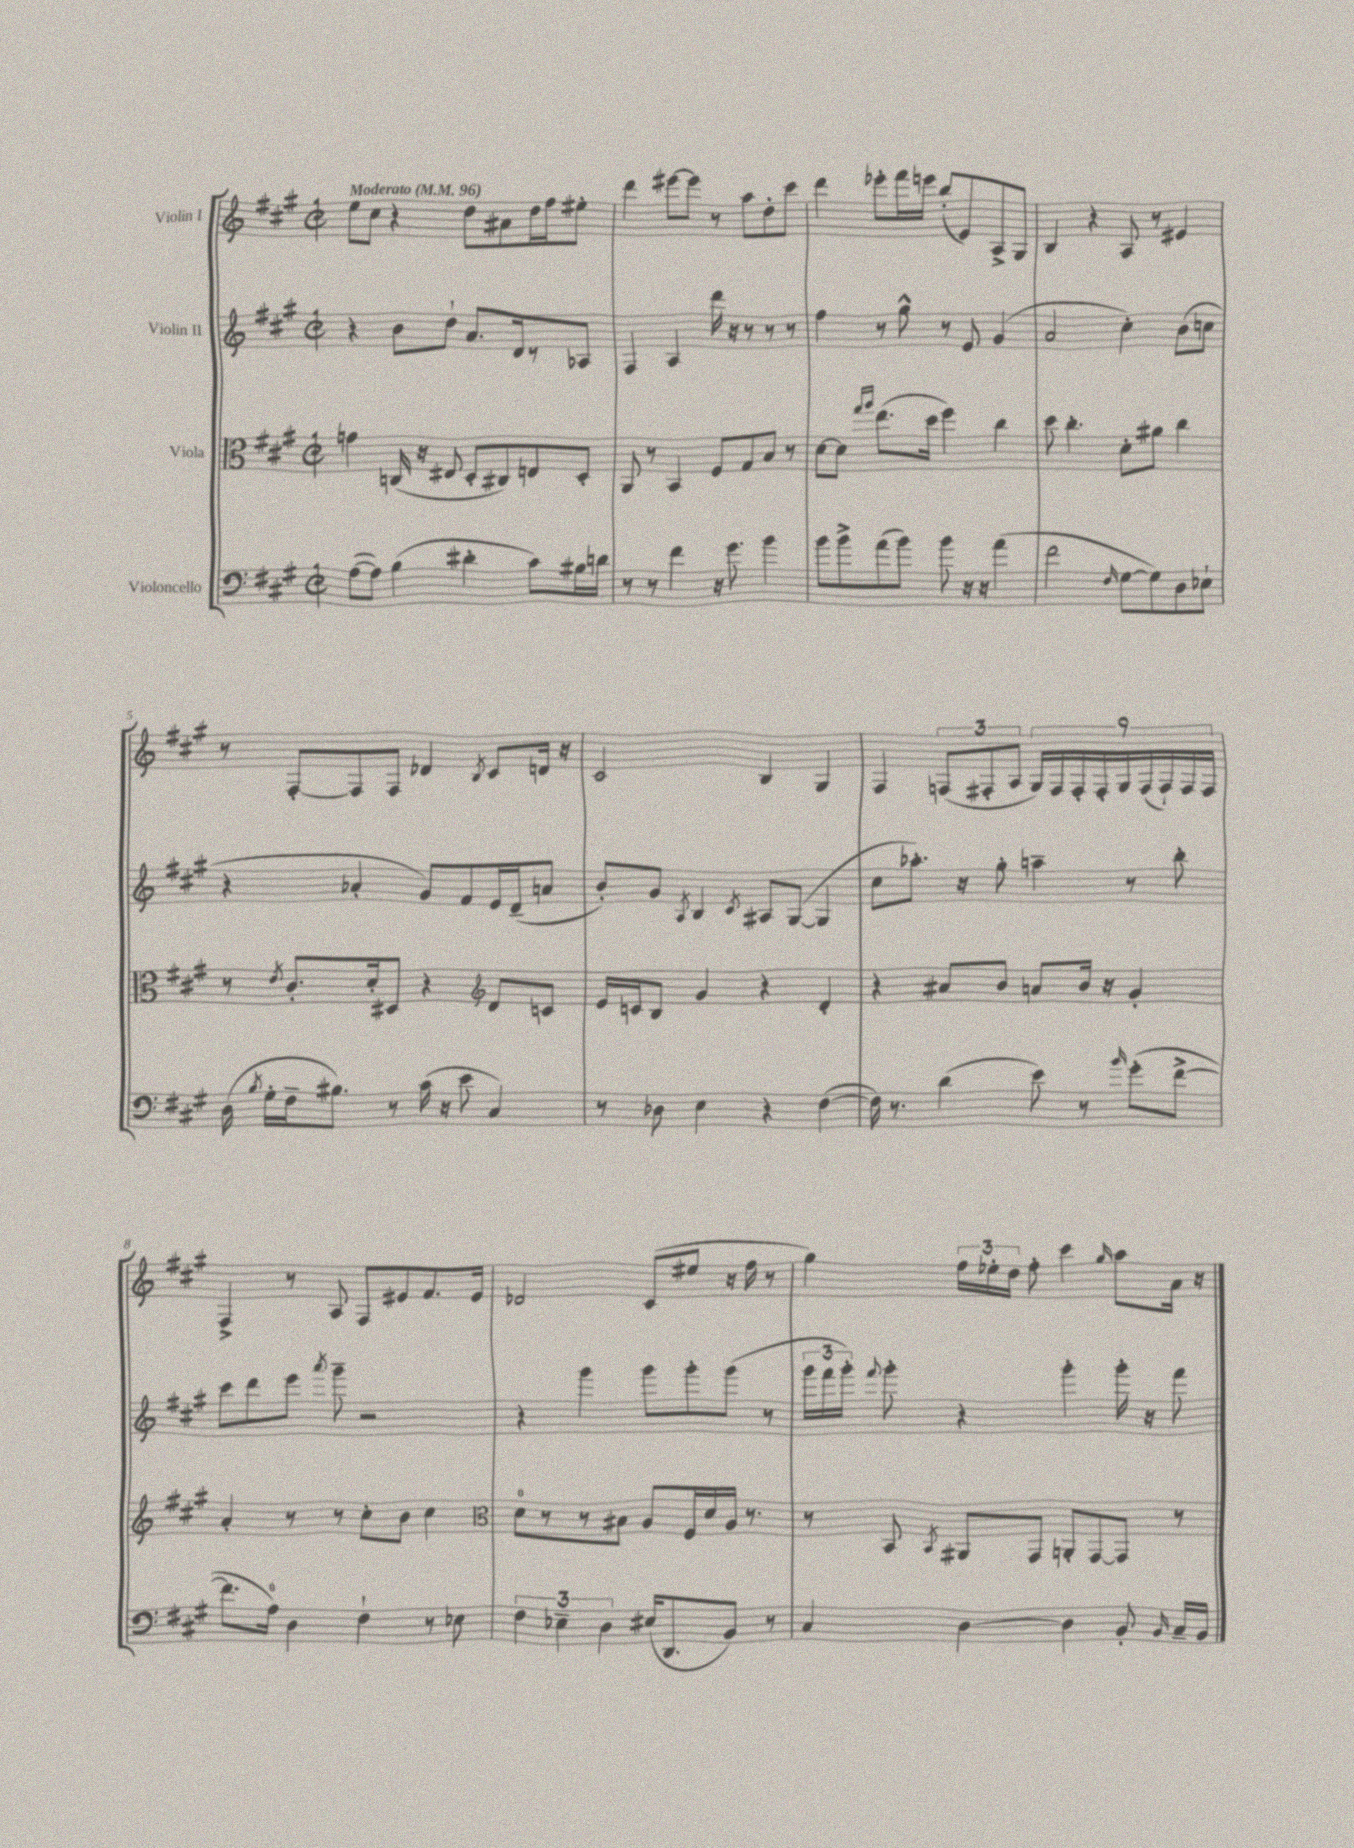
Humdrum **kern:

**kern	**kern	**kern	**kern
*staff4	*staff3	*staff2	*staff1
*clefF4	*clefC3	*clefG2	*clefG2
*k[f#c#g#]	*k[f#c#g#]	*k[f#c#g#]	*k[f#c#g#]
*M2/2	*M2/2	*M2/2	*M2/2
*met(c|)	*met(c|)	*met(c|)	*met(c|)
*MM96	*MM96	*MM96	*MM96
([8A\L	4g\	4r	8ee\L
8A\]J)	.	.	8cc#\J
(4B\	(16C/	8b\L	4r
.	16r	.	.
.	8E#/	8dd`\J	.
4d#'\	8D'/L	8.a/L	8dd\L
.	8C#/)	.	8a#\
.	.	16d/k	.
8c#\L)	8E/	8r	16dd\L
.	.	.	16ff#\J
16B#\L	8D'/J	8A-/J	8ee#'\J
16d\JJ	.	.	.
=	=	=	=
8r	8AA/	4F#/	4ddd\
8r	8r	.	.
4f#\	4BB/	4A/	[8eee#\L
.	.	.	8eee#\]J
16r	8F#/L	16ddd\	8r
8.g#\	.	16r	.
.	8G#/	8r	8aa\L
4b\	8B/J	8r	8dd'\
.	8r	8r	8ccc#\J
=	=	=	=
8b\L	[8d\L	4ff#\	4ddd\
8b^\	8d\]J	.	.
.	16qqgg#/LL	.	.
.	16qqaa/JJ	.	.
(8a\	(8.ee\L	8r	8eee-'\L
8b\J)	.	8gg#^^\	16fff#\L
.	16dd\Jk	.	16eee\JJ
8b\	4ff#\)	8r	(8bb'/L
16r	.	8e/	8e/)
16r	.	.	.
(4a\	4cc#\	(4g#/	8A^/
.	.	.	8G#/J
=	=	=	=
2f#\	8dd\	2a/	4B/
.	4.cc#'\	.	.
.	.	.	4r
16qqF#/	.	.	.
[8G#\L	8d'\L	4cc#'\)	8A/
8G#\])	8a#\J	.	8r
8D\	4cc#\	(8b\L	4e#/
8E-`\J	.	8cc\J	.
=	=	=	=
(16D\	8r	4r	8r
8qB/	.	.	.
16G#'\LL	.	.	.
.	8qe/	.	.
16F#~\J	8.c#'/L	.	[8F#'/L
8.B#\J)	.	.	.
.	.	4a-'/	8F#/]
.	16d'/k	.	.
8r	8D#/J	.	8F#/J
(16c#\	4r	8g#/L)	4d-/
16r	.	.	.
8e\	.	8f#/	.
*	*clefG2	*	*
.	.	.	8qB/
4C#/)	8d/L	16e/L	8c#/L
.	.	(16d~/J	.
.	8c/J	8a/J	16d/Jk
.	.	.	16r
=	=	=	=
8r	16e/LL	8b'/L)	2c#/
.	16c/J	.	.
8D-\	8B/J	8g#/J	.
.	.	8qA/	.
4E\	4g#/	4B/	.
.	.	8qc#/	.
4r	4r	8A#/L	4B/
.	.	([8G#/J	.
([4F#\	4d'/	4G#/]	4G#/
=	=	=	=
16F#\])	4r	8cc#\L	4F#/
8.r	.	.	.
.	.	8.aa-'\J)	.
(4d\	8a#/L	.	(12F/L
.	.	16r	.
.	.	.	12F#'/
.	8b/J	8gg#'\	.
.	.	.	12A/J
8e\)	8a/L	4aa~\	18G#/LL)
.	.	.	18F#/
.	.	.	18F#'/
8r	16b/Jk	.	.
.	.	.	18F#'/
.	16r	.	.
.	.	.	18G#/
16qqb/	.	.	.
(8g#'\L	4g#'/	8r	.
.	.	.	(18F#/
.	.	.	18F#`/)
[8f#^\J	.	8bb'\	.
.	.	.	18F#/
.	.	.	18F#/JJ
=	=	=	=
8.f#\]L	4a'/	8ccc#\L	4F#^/
.	.	8ddd\	.
16A\Jk)	.	.	.
4D\	8r	8eee\J	8r
.	.	8qaaa/	.
.	8r	8ggg#~\	8A/
4F#`\	8cc#'\L	2r	8F#/L
.	8b\J	.	8e#/
8r	4cc#\	.	8.f#/
8E-\	.	.	.
.	.	.	16e#/Jk
=	=	=	=
*	*clefC3	*	*
6F#\	8d\L	4r	2d-/
.	8r	.	.
6E-~\	.	.	.
.	8r	4ggg#\	.
6D\	.	.	.
.	8B#\J	.	.
(16E#/LK	8A/L	8ggg#\L	(8c#/L
8.DD/	.	.	.
.	16F#/L	8ggg#'\	8ee#/J
.	16d/	.	.
8BB/J)	16A/JJ	(8ggg#\J	16r
.	8.r	.	16ff#\
8r	.	8r	8r
=	=	=	=
4C#/	8r	24ggg#\LL	4gg#\)
.	.	24fff#\	.
.	.	24ggg#'\JJ)	.
.	.	8qqfff#/	.
.	8BB/	8ggg#'\	.
.	8qBB/	.	.
[4D\	8AA#/L	4r	24ff#\LL
.	.	.	24ee-'\
.	.	.	24dd\JJ
.	8GG#/J	.	8ff#'\
4D\]	8AA'/L	4ggg#'\	4ccc#\
.	[8GG#/	.	.
.	.	.	16qqgg#/
8BB'/	8GG#/]J	16ggg#'\	8aa\L
.	.	16r	.
16qqBB/	.	.	.
16C#~/LL	8r	8fff#\	16a\Jk
16BB/JJ	.	.	16r
==	==	==	==
*-	*-	*-	*-
